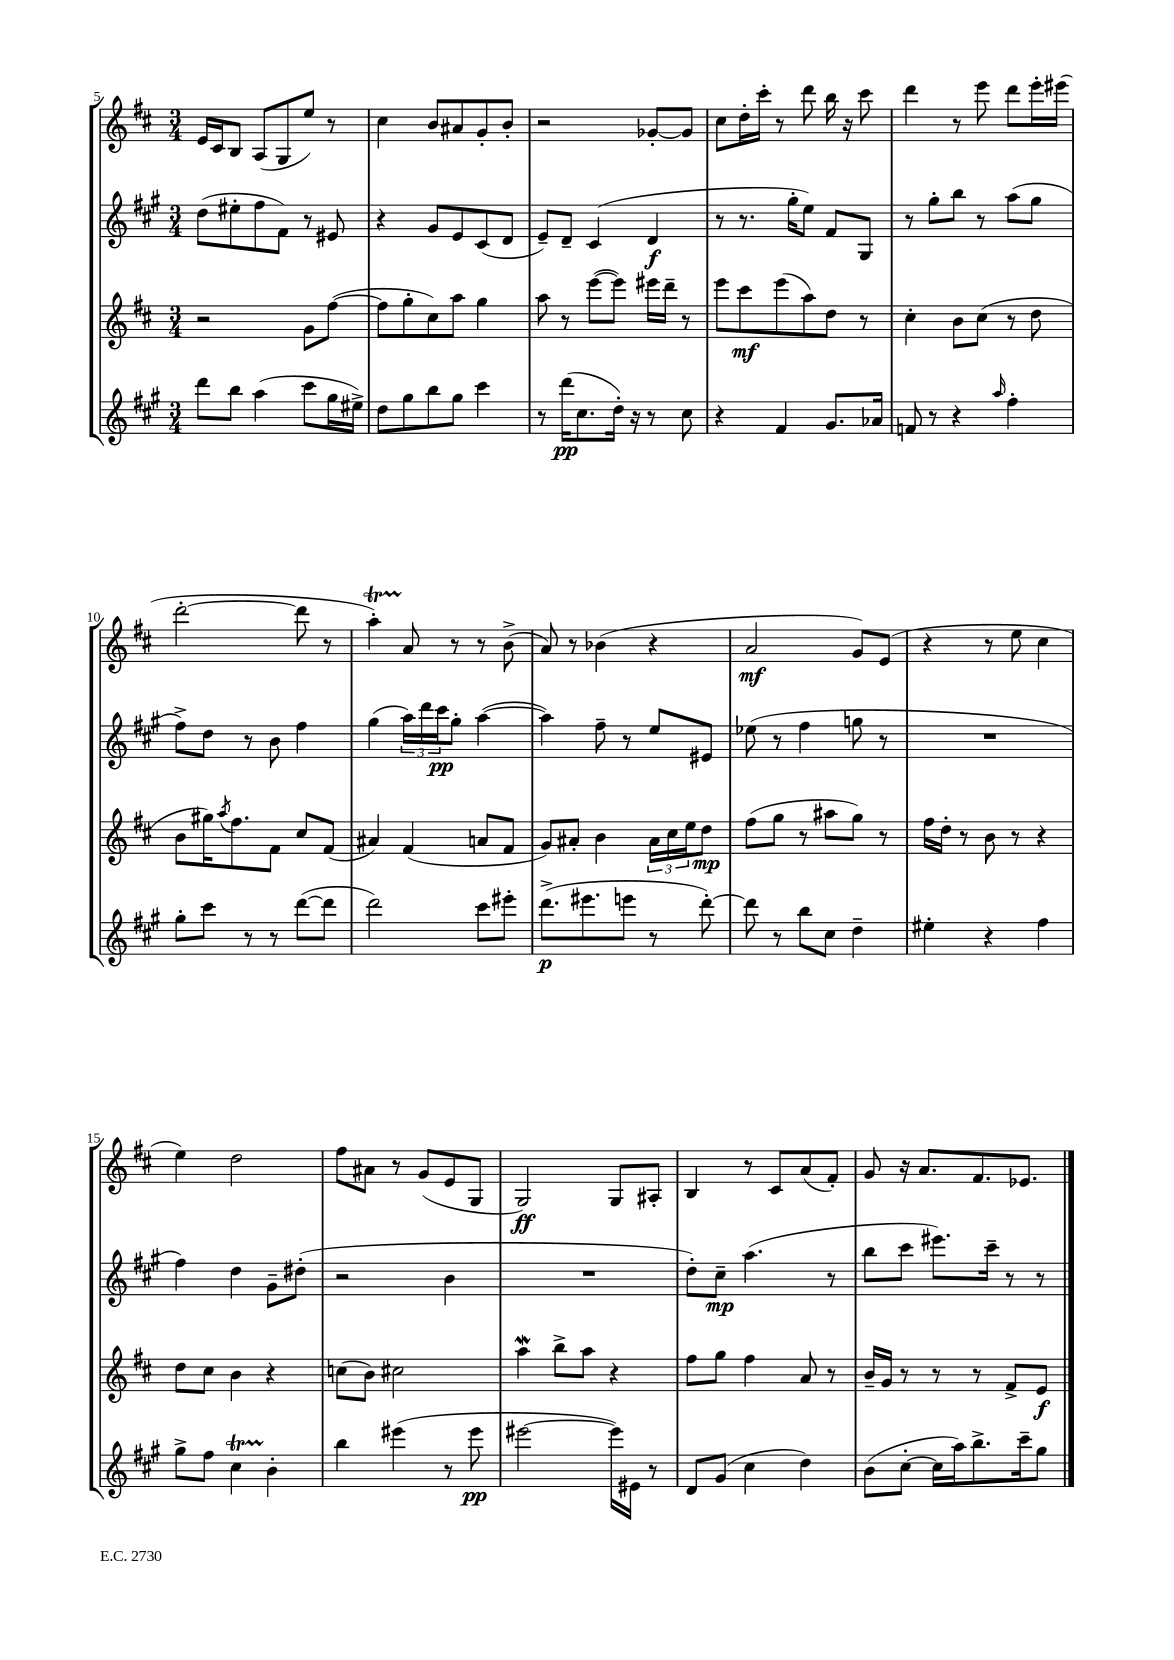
<<
\new StaffGroup <<
\new Staff = "s0" {
    \clef treble \key d \major \numericTimeSignature \time 3/4
    e'16 cis'16 b8 a8( g8 e''8) r8 |
    cis''4 b'8 ais'8 g'8-. b'8-. |
    r2 ges'8~-. ges'8 |
    cis''8 d''16-. cis'''16-. r8 d'''8 b''16 r16 cis'''8 |
    d'''4 r8 e'''8 d'''8 e'''16-. eis'''16( |
    d'''2~-. d'''8 r8 |
    a''4-.\startTrillSpan) a'8\stopTrillSpan r8 r8 b'8->( |
    a'8) r8 bes'4( r4 |
    a'2\mf g'8) e'8( |
    r4 r8 e''8 cis''4 |
    e''4) d''2 |
    fis''8 ais'8 r8 g'8( e'8 g8 |
    g2\ff) g8 ais8-. |
    b4 r8 cis'8 a'8( fis'8-.) |
    g'8 r16 a'8. fis'8. ees'8. \bar "|." |
}
\new Staff = "s1" {
    \clef treble \key a \major \numericTimeSignature \time 3/4
    d''8( eis''8-. fis''8 fis'8) r8 eis'8 |
    r4 gis'8 e'8 cis'8( d'8 |
    e'8--) d'8-- cis'4( d'4\f |
    r8 r8. gis''16-. e''8) fis'8 gis8 |
    r8 gis''8-. b''8 r8 a''8( gis''8 |
    fis''8->) d''8 r8 b'8 fis''4 |
    gis''4( \tuplet 3/2 { a''16) d'''16 cis'''16\pp } gis''8-. a''4~( |
    a''4) fis''8-- r8 e''8 eis'8 |
    ees''8( r8 fis''4 g''8 r8 |
    R2. |
    fis''4) d''4 gis'8-- dis''8-.( |
    r2 b'4 |
    R2. |
    d''8-.) cis''8--\mp a''4.( r8 |
    b''8 cis'''8 eis'''8.) cis'''16-- r8 r8 \bar "|." |
}
\new Staff = "s2" {
    \clef treble \key d \major \numericTimeSignature \time 3/4
    r2 g'8 fis''8~( |
    fis''8 g''8-. cis''8) a''8 g''4 |
    a''8 r8 e'''8~( e'''8) eis'''16 d'''16-- r8 |
    e'''8 cis'''8\mf e'''8( a''8) d''8 r8 |
    cis''4-. b'8 cis''8( r8 d''8 |
    b'8 gis''16) \acciaccatura { a''8 } fis''8. fis'8 cis''8 fis'8( |
    ais'4) fis'4( a'8 fis'8 |
    g'8) ais'8-. b'4 \tuplet 3/2 { ais'16 cis''16 e''16 } d''8\mp |
    fis''8( g''8 r8 ais''8 g''8) r8 |
    fis''16 d''16-. r8 b'8 r8 r4 |
    d''8 cis''8 b'4 r4 |
    c''8( b'8) cis''2 |
    a''4\mordent b''8-> a''8 r4 |
    fis''8 g''8 fis''4 a'8 r8 |
    b'16-- g'16 r8 r8 r8 fis'8-> e'8\f \bar "|." |
}
\new Staff = "s3" {
    \clef treble \key a \major \numericTimeSignature \time 3/4
    d'''8 b''8 a''4( cis'''8 gis''16 eis''16->) |
    d''8 gis''8 b''8 gis''8 cis'''4 |
    r8 d'''16\pp( cis''8. d''16-.) r16 r8 cis''8 |
    r4 fis'4 gis'8. aes'16 |
    f'8 r8 r4 \grace { a''16 } fis''4-. |
    gis''8-. cis'''8 r8 r8 d'''8~( d'''8 |
    d'''2) cis'''8 eis'''8-. |
    d'''8.->\p( eis'''8. e'''8 r8 d'''8~-.) |
    d'''8 r8 b''8 cis''8 d''4-- |
    eis''4-. r4 fis''4 |
    gis''8-> fis''8 cis''4\startTrillSpan b'4-.\stopTrillSpan |
    b''4 eis'''4( r8 eis'''8\pp |
    eis'''2~ eis'''16) eis'16 r8 |
    d'8 gis'8( cis''4 d''4) |
    b'8( cis''8~-. cis''16 a''16) b''8.-> cis'''16-- gis''8 \bar "|." |
}
>>
>>
\layout { \context { \Score currentBarNumber = #5 } }
